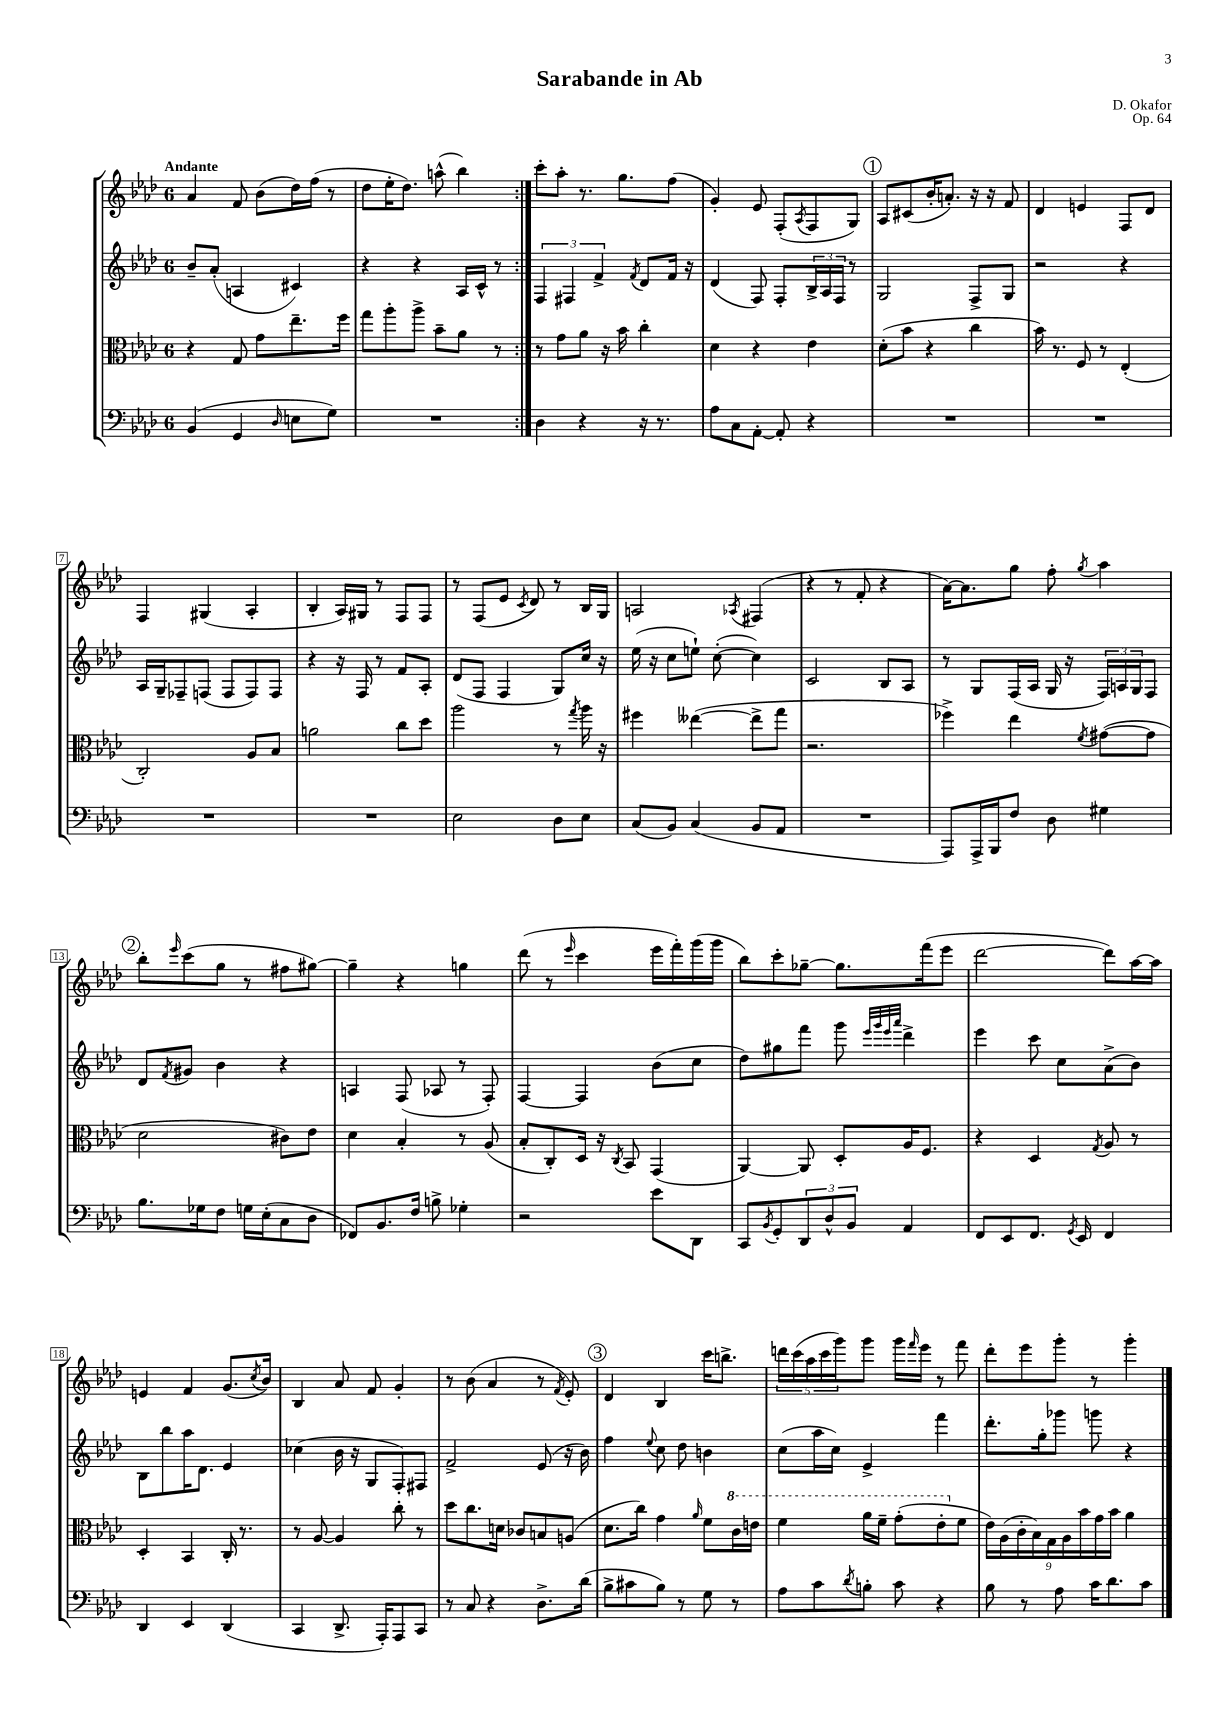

**kern	**kern	**kern	**kern
*staff4	*staff3	*staff2	*staff1
*clefF4	*clefC3	*clefG2	*clefG2
*k[b-e-a-d-]	*k[b-e-a-d-]	*k[b-e-a-d-]	*k[b-e-a-d-]
*M6/8	*M6/8	*M6/8	*M6/8
(4BB-/	4r	8b-~/L	4a-/
.	.	(8a-'/J	.
4GG/	8G/	4A/	8f/
.	8g\L	.	(8b-\L
16qqD-/	.	.	.
8E\L	8.ee-~\	4c#/)	16dd-\L)
.	.	.	(16ff\JJ
8G\J)	.	.	8r
.	16ff\Jk	.	.
=	=	=	=
2.r	8gg\L	4r	8dd-\L
.	8aa-'\	.	16ee-'\K
.	.	.	8.dd-\J)
.	8aa-^\J	4r	.
.	8b-~\L	.	(8aa^^\
.	8a-\J	16A-/LL	4bb-\)
.	.	16c^^/JJ	.
.	8r	8r	.
=:|!	=:|!	=:|!	=:|!
4D-\	8r	6F/	8ccc'\L
.	8g\L	.	8aa-'\J
.	.	6F#/	.
4r	8a-\J	.	8.r
.	.	6f^/	.
.	16r	.	.
.	16b-\	.	8.gg\L
.	.	8qf/	.
16r	4cc'\	8d-/L	.
8.r	.	.	.
.	.	16f/Jk	(8ff\J
.	.	16r	.
=	=	=	=
8A-\L	4d-\	(4d-/	4g'/)
8C\	.	.	.
[8AA-'\J	4r	8F/)	8e-/
8AA-'/]	.	8F'/L	(8F'/L
.	.	.	8qA-/
4r	4e-\	24B-^/L	8F/
.	.	24A-/	.
.	.	24F/JJ	.
.	.	8r	8G/J)
=	=	=	=
2.r	(8d-'\L	2G/	8A-/L
.	8b-\J	.	(8c#/
.	4r	.	16b-'/K
.	.	.	8.a'/J)
.	4cc\	8F^/L	16r
.	.	.	16r
.	.	8G/J	8f/
=	=	=	=
2.r	16b-\)	2r	4d-/
.	8.r	.	.
.	8F/	.	4e/
.	8r	.	.
.	(4E-'/	4r	8F/L
.	.	.	8d-/J
=	=	=	=
2.r	2C'/)	16A-/LL	4F/
.	.	16G~/J	.
.	.	8F-~/	.
.	.	(8F/J	(4G#/
.	.	8F/L	.
.	8A-/L	8F/)	4A-'/
.	8B-/J	8F/J	.
=	=	=	=
2.r	2a\	4r	4B-'/
.	.	16r	16A-/LL)
.	.	16F/	16G#/JJ
.	.	8r	8r
.	8cc\L	8f/L	8F/L
.	8dd-\J	8A-'/J	8F/J
=	=	=	=
2E-\	2aa-\	(8d-/L	8r
.	.	8F/J	(8F/L
.	.	4F/	8e-/J
.	.	.	8qc/
.	.	.	8d-/)
8D-\L	8r	8G/L)	8r
.	8qgg/	.	.
8E-\J	16aa-\	16cc/Jk	16B-/LL
.	16r	16r	16G/JJ
=	=	=	=
(8C/L	4ff#\	(16ee-\	2A/
.	.	16r	.
8BB-/J)	.	8cc\L	.
(4C/	([4ee--\	8ee`\J)	.
.	.	([8cc'\	.
.	.	.	8qA-/
8BB-/L	8ee--^\]L	4cc\])	(4F#/
8AA-/J	8gg\J	.	.
=	=	=	=
2.r	2.r	2c/	4r
.	.	.	8r
.	.	.	8f'/
.	.	8B-/L	4r
.	.	8A-/J	.
=	=	=	=
8AAA-/L)	4ff-^\)	8r	[16a-\LK)
.	.	.	8.a-\]
16AAA-^/L	.	8G/L	.
16BBB-/J	.	.	.
8F/J	4ee-\	(16F/L	8gg\J
.	.	16A-/JJ	.
8D-\	.	16G/	8ff'\
.	.	16r	.
.	8qf/	.	8qgg/
4G#\	([8g#\L	24F/LL)	4aa-\
.	.	24A/	.
.	.	24G/J	.
.	8g#\]J	8F/J	.
=	=	=	=
8.B-\L	2d-\	8d-/L	8bb-'\L
.	.	8qf/	16qqeee-/
.	.	8g#/J	(8ccc\
16G-\k	.	.	.
8F\J	.	4b-\	8gg\J
16G\LL	.	.	8r
(16E-'\J	.	.	.
8C\	8c#\L)	4r	8ff#\L
8D-\J	8e-\J	.	[8gg#\J)
=	=	=	=
8FF-/L)	4d-\	4A/	4gg#~\]
8.BB-/	.	.	.
.	4B-'/	(8F/	4r
16F/Jk	.	.	.
8B^\	.	8A-/	.
4G-'\	8r	8r	4gg\
.	(8A-/	8F'/)	.
=	=	=	=
2r	8B-'/L	[4F/	(8ddd-\
.	8C'/)	.	8r
.	.	.	16qqeee-/
.	16D-/Jk	4F/]	4ccc\
.	16r	.	.
.	8qC/	.	.
.	8BB-/	.	.
8e-\L	(4GG/	(8b-\L	16eee-\LL
.	.	.	16fff'\)
8DD-\J	.	8cc\J	(16ggg\
.	.	.	16ggg\JJ
=	=	=	=
8CC/L	[4AA-/)	8dd-\L)	8bb-\L)
8qBB-/	.	.	.
8GG'/	.	8gg#\	8ccc'\
12DD-/	8AA-/]	8fff\J	[8gg-~\J
12D-^^/	.	.	.
.	8D-'/L	8ggg\	8.gg-\]L
12BB-/J	.	.	.
.	.	32qqeee-/LLL	.
.	.	32qqggg/	.
.	.	32qqeee-/	.
.	.	32qqaaa-/JJJ	.
4AA-/	16A-/K	4ddd-^\	.
.	8.F/J	.	(16fff\k
.	.	.	8eee-\J
=	=	=	=
8FF/L	4r	4eee-\	[2ddd-\
8EE-/	.	.	.
8.FF/J	4D-/	8ccc\	.
.	.	8cc\L	.
8qGG/	.	.	.
16EE-/	.	.	.
.	8qG/	.	.
4FF/	8A-/	(8a-^\	8ddd-\]L)
.	8r	8b-\J)	[16aa-\L
.	.	.	16aa-\]JJ
=	=	=	=
4DD-/	4D-'/	8B-\L	4e/
.	.	8bb-\	.
4EE-/	4BB-/	16aa-\K	4f/
.	.	8.d-\J	.
(4DD-/	16C'/	4e-/	(8.g/L
.	8.r	.	.
.	.	.	8qcc/
.	.	.	16b-/Jk)
=	=	=	=
4CC/	8r	(4cc-\	4B-/
.	[8A-/	.	.
8.DD-^/	4A-/]	16b-\	8a-/
.	.	16r	.
.	.	8G/L	8f/
16AAA-'/LK)	.	.	.
8AAA-/	8cc'\	8F'/)	4g'/
8CC/J	8r	8F#/J	.
=	=	=	=
8r	8dd-\L	2f^/	8r
8C/	8.cc\	.	(8b-\
4r	.	.	4a-/
.	16d\Jk	.	.
.	8c-/L	.	.
8.D-^\L	8B/	(8e-/	8r
.	.	.	8qf/
.	(8A/J	16r	8e-'/)
(16d-\Jk	.	16b-\)	.
=	=	=	=
8B-^\L	8.d-\L	4ff\	4d-/
8c#\	.	.	.
.	16cc\Jk)	.	.
.	.	8qqee-/	.
8B-\J)	4g\	8cc\	4B-/
8r	.	8dd-\	.
.	16qqa-/	.	.
8G\	8f\L	4b\	16ccc\LK
.	.	.	8.bb^\J
8r	16cc\L	.	.
.	16ee\JJ	.	.
=	=	=	=
8A-\L	4ff\	(8cc\L	20ddd\LL
.	.	.	(20ccc\
.	.	.	20aa-\
8c\	.	16aa-\L	.
.	.	.	20ccc\
.	.	16cc\JJ)	.
.	.	.	20ggg\J)
8qd-/	.	.	.
8B'\J	16aa-\LL	4e-^/	8ggg\J
.	16ff~\JJ	.	.
8c\	(8gg'\L	.	16ggg\LL
.	.	.	16qqfff/
.	.	.	16eee-\JJ
4r	8ee-'\	4fff\	8r
.	8f\J	.	8fff\
=	=	=	=
8B-\	18e-\LL)	8.ddd-'\L	8ddd-'\L
.	(18A-\	.	.
.	18c'\	.	.
8r	.	.	8eee-\
.	18B-\)	.	.
.	.	16gg'\k	.
.	18G\	.	.
8A-\	.	8ggg-\J	8ggg'\J
.	18A-\	.	.
.	18b-\	.	.
16c\LK	.	8ggg\	8r
.	18g\	.	.
8.d-\	.	.	.
.	18b-\JJ	.	.
.	4a-\	4r	4ggg'\
8c\J	.	.	.
==	==	==	==
*-	*-	*-	*-
